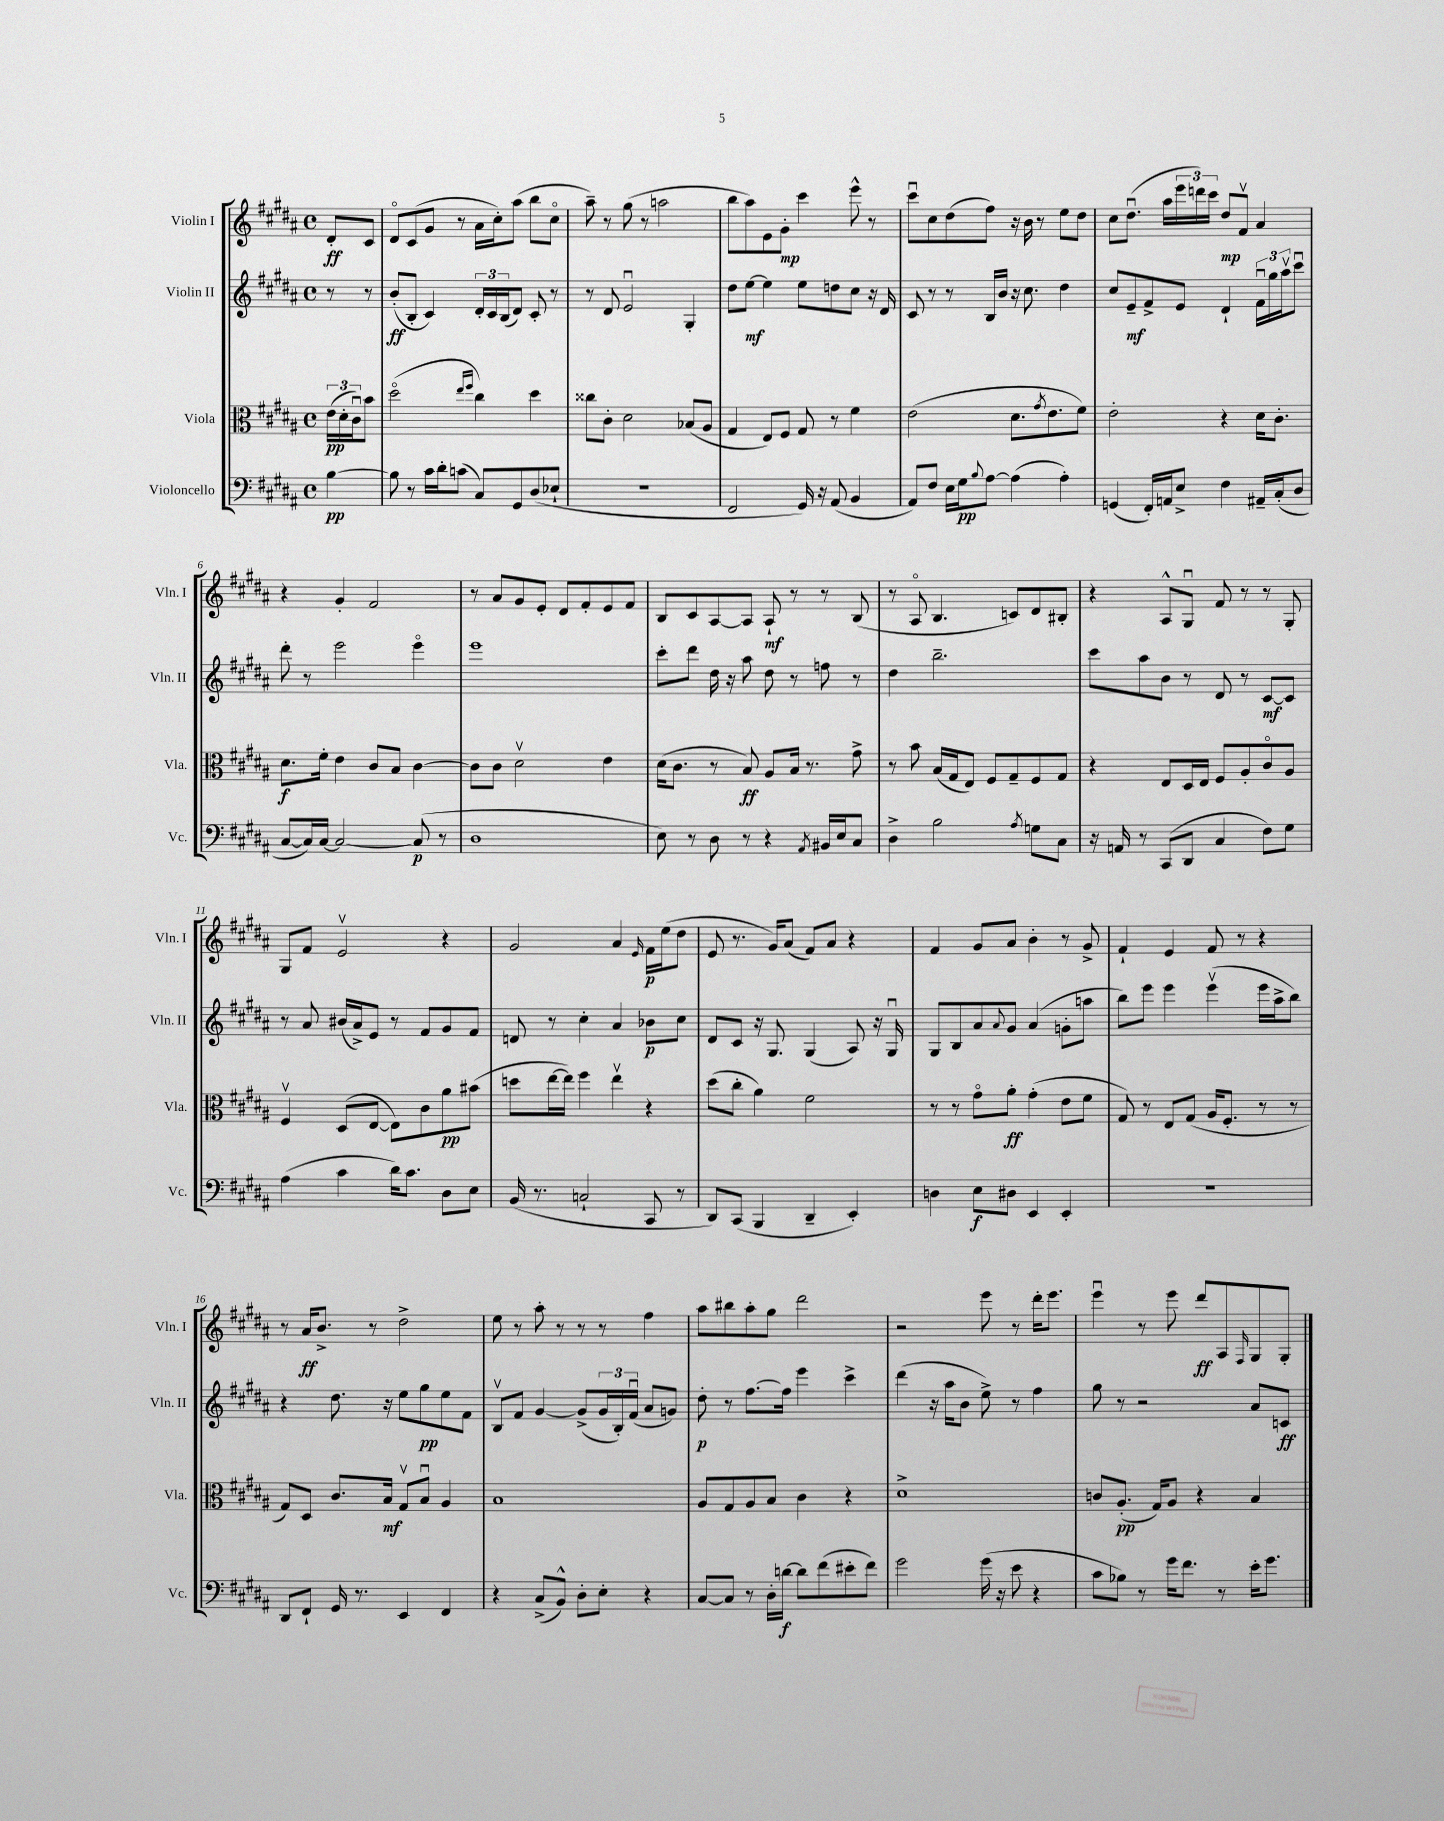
<<
\new StaffGroup <<
\new Staff = "s0" \with { instrumentName = "Violin I" shortInstrumentName = "Vln. I" } {
    \clef treble \key b \major \defaultTimeSignature \time 4/4 \partial 4
    dis'8-.\ff cis'8 |
    dis'8\flageolet cis'8( gis'8 r8 ais'16 cis''16-.) ais''8( b''8 cis''8\flageolet |
    ais''8--) r8 gis''8( r8 a''2 |
    b''8 ais''8) e'8 gis'8-.\mp cis'''4 e'''8-^ r8 |
    cis'''8\downbow cis''8 dis''8( fis''8) r16 b'16 r8 e''8 dis''8 |
    cis''8 dis''8.\downbow( ais''16 \tuplet 3/2 { e'''16 d'''16) cis'''16 } dis''8\mp fis'8\upbow ais'4 |
    r4 gis'4-. fis'2 |
    r8 ais'8 gis'8 e'8-. dis'8 fis'8-. e'8 fis'8 |
    b8 cis'8 ais8~ ais8 ais8-!\mf r8 r8 b8( |
    r8 ais8\flageolet b4. c'8) dis'8 bis8-. |
    r4 ais8-^ gis8\downbow fis'8 r8 r8 gis8-. |
    gis8 fis'8 e'2\upbow r4 |
    gis'2 ais'4 \grace { e'16 } fis'16\p e''16( dis''8 |
    e'8 r8. gis'16) ais'8( fis'8) ais'8 r4 |
    fis'4 gis'8 ais'8 b'4-. r8 gis'8-> |
    fis'4-! e'4 fis'8 r8 r4 |
    r8 ais'16\ff b'8.-> r8 dis''2-> |
    e''8 r8 ais''8-. r8 r8 r8 fis''4 |
    ais''8 bis''8 ais''8-. gis''8 dis'''2 |
    r2 e'''8 r8 dis'''16-. e'''8. |
    e'''4\downbow r8 e'''8 dis'''8\ff ais8 \grace { fis16 } gis8 gis8-. \bar "|." |
}
\new Staff = "s1" \with { instrumentName = "Violin II" shortInstrumentName = "Vln. II" } {
    \clef treble \key b \major \defaultTimeSignature \time 4/4 \partial 4
    r8 r8 |
    b'8-.\ff( b8-. cis'4) \tuplet 3/2 { dis'16-. cis'16 b16( } dis'8) cis'8-. r8 |
    r8 dis'8 e'2\downbow gis4-. |
    dis''8 e''8~\mf e''4 e''8 d''8 cis''8 r16 dis'16 |
    cis'8 r8 r8 b16 b'16 r16 cis''8. dis''4 |
    cis''8 e'8--\mf fis'8-> e'8 dis'4-! \tuplet 3/2 { fis'16\downbow gis''16 ais''16\upbow } cis'''8\downbow |
    dis'''8-. r8 e'''2 e'''4\flageolet |
    e'''1 |
    cis'''8-. dis'''8 dis''16 r16 ais''8 dis''8 r8 f''8 r8 |
    dis''4 b''2.-- |
    cis'''8 ais''8 b'8 r8 dis'8 r8 cis'8~\mf cis'8 |
    r8 ais'8 bis'16( ais'16->) e'8 r8 fis'8 gis'8 fis'8 |
    d'8 r8 cis''4-. ais'4 bes'8\p cis''8 |
    dis'8 cis'8 r16 gis8. gis4( ais8) r16 gis16\downbow |
    gis8 b8 ais'8 \appoggiatura { ais'8 } gis'8 ais'4( g'8-. a''8 |
    b''8) e'''8 e'''4 e'''4\upbow( e'''16 ais''16-> b''8) |
    r4 dis''8. r16 e''8 gis''8\pp e''8 fis'8 |
    b8\upbow fis'8 gis'4~ gis'8->( \tuplet 3/2 { gis'16 b16-.) fis'16\downbow( } ais'8 g'8) |
    dis''8-.\p r8 fis''8.~ fis''16 e'''4 cis'''4-> |
    dis'''4( r16 ais''16 b'8 e''8->) r8 fis''4 |
    gis''8 r8 r2 ais'8 c'8\ff \bar "|." |
}
\new Staff = "s2" \with { instrumentName = "Viola" shortInstrumentName = "Vla." } {
    \clef alto \key b \major \defaultTimeSignature \time 4/4 \partial 4
    \tuplet 3/2 { e'16\pp( dis'16-. cis'16\downbow) } b'8 |
    dis''2\flageolet( \grace { e''16 fis''16 } cis''4) dis''4 |
    cisis''8 cis'8-. dis'2 bes8( ais8 |
    gis4 e8) fis8 gis8 r8 fis'4 |
    e'2( dis'8. \acciaccatura { gis'8 } e'8. fis'8) |
    e'2-. r4 dis'16 cis'8.-. |
    dis'8.\f fis'16-. e'4 cis'8 b8 cis'4~ |
    cis'8 cis'8 dis'2\upbow e'4 |
    dis'16( cis'8. r8 b8\ff) ais8 b16 r8. gis'8-> |
    r8 b'8 b16( gis16 e8) fis8 gis8-- fis8 gis8 |
    r4 e8 dis16 e16 fis8 ais8-. cis'8\flageolet ais8 |
    fis4\upbow dis8( e8~ e8) cis'8 ais'8\pp bis'8( |
    d''8 e''16~ e''16) fis''4 e''4\upbow r4 |
    dis''8( cis''8-. ais'4) fis'2 |
    r8 r8 gis'8\flageolet ais'8-.\ff gis'4-.( e'8 fis'8 |
    gis8) r8 e8 gis8( ais16 fis8.-. r8 r8 |
    gis8) dis8 cis'8. b16\mf gis8\upbow b8\downbow ais4 |
    b1 |
    ais8 gis8 ais8 b8 cis'4 r4 |
    dis'1-> |
    c'8 ais8.-.\pp( gis16) ais8 r4 b4 \bar "|." |
}
\new Staff = "s3" \with { instrumentName = "Violoncello" shortInstrumentName = "Vc." } {
    \clef bass \key b \major \defaultTimeSignature \time 4/4 \partial 4
    b4~\pp |
    b8 r8 cis'16 dis'16-. c'8( cis8) gis,8 dis8( ees8-! |
    R1 |
    fis,2 gis,16) r16 ais,8( b,4 |
    ais,8) fis8 e16 gis16\pp \appoggiatura { b8 } ais8~ ais4( ais4-.) |
    g,4( fis,16-.) a,16 e8-> fis4 ais,16-- cis16-.( dis8 |
    cis8~ cis16) cis16~ cis2~ cis8\p( r8 |
    dis1 |
    e8) r8 dis8 r8 r4 \acciaccatura { ais,8 } bis,16 e16 cis8 |
    dis4-> b2 \acciaccatura { ais8 } g8 cis8 |
    r16 a,16 r8 cis,8( dis,8 cis4 fis8) gis8 |
    ais4( cis'4 dis'16) cis'8. dis8 e8 |
    b,16( r8. c2-! cis,8 r8 |
    dis,8) cis,8( b,,4 dis,4-- e,4-.) |
    d4 e8\f dis8 e,4 e,4-. |
    r1 |
    dis,8 fis,8-! gis,16 r8. e,4 fis,4 |
    r4 cis8->( b,8-^) dis8-. e8-. r4 |
    cis8~ cis8 r8 dis16-. d'16~\f d'8 fis'8( eis'8-. fis'8) |
    gis'2 gis'16( r16 e'8 r4 |
    cis'8 bes8) r8 gis'16 fis'8. r8 e'16-. gis'8. \bar "|." |
}
>>
>>
